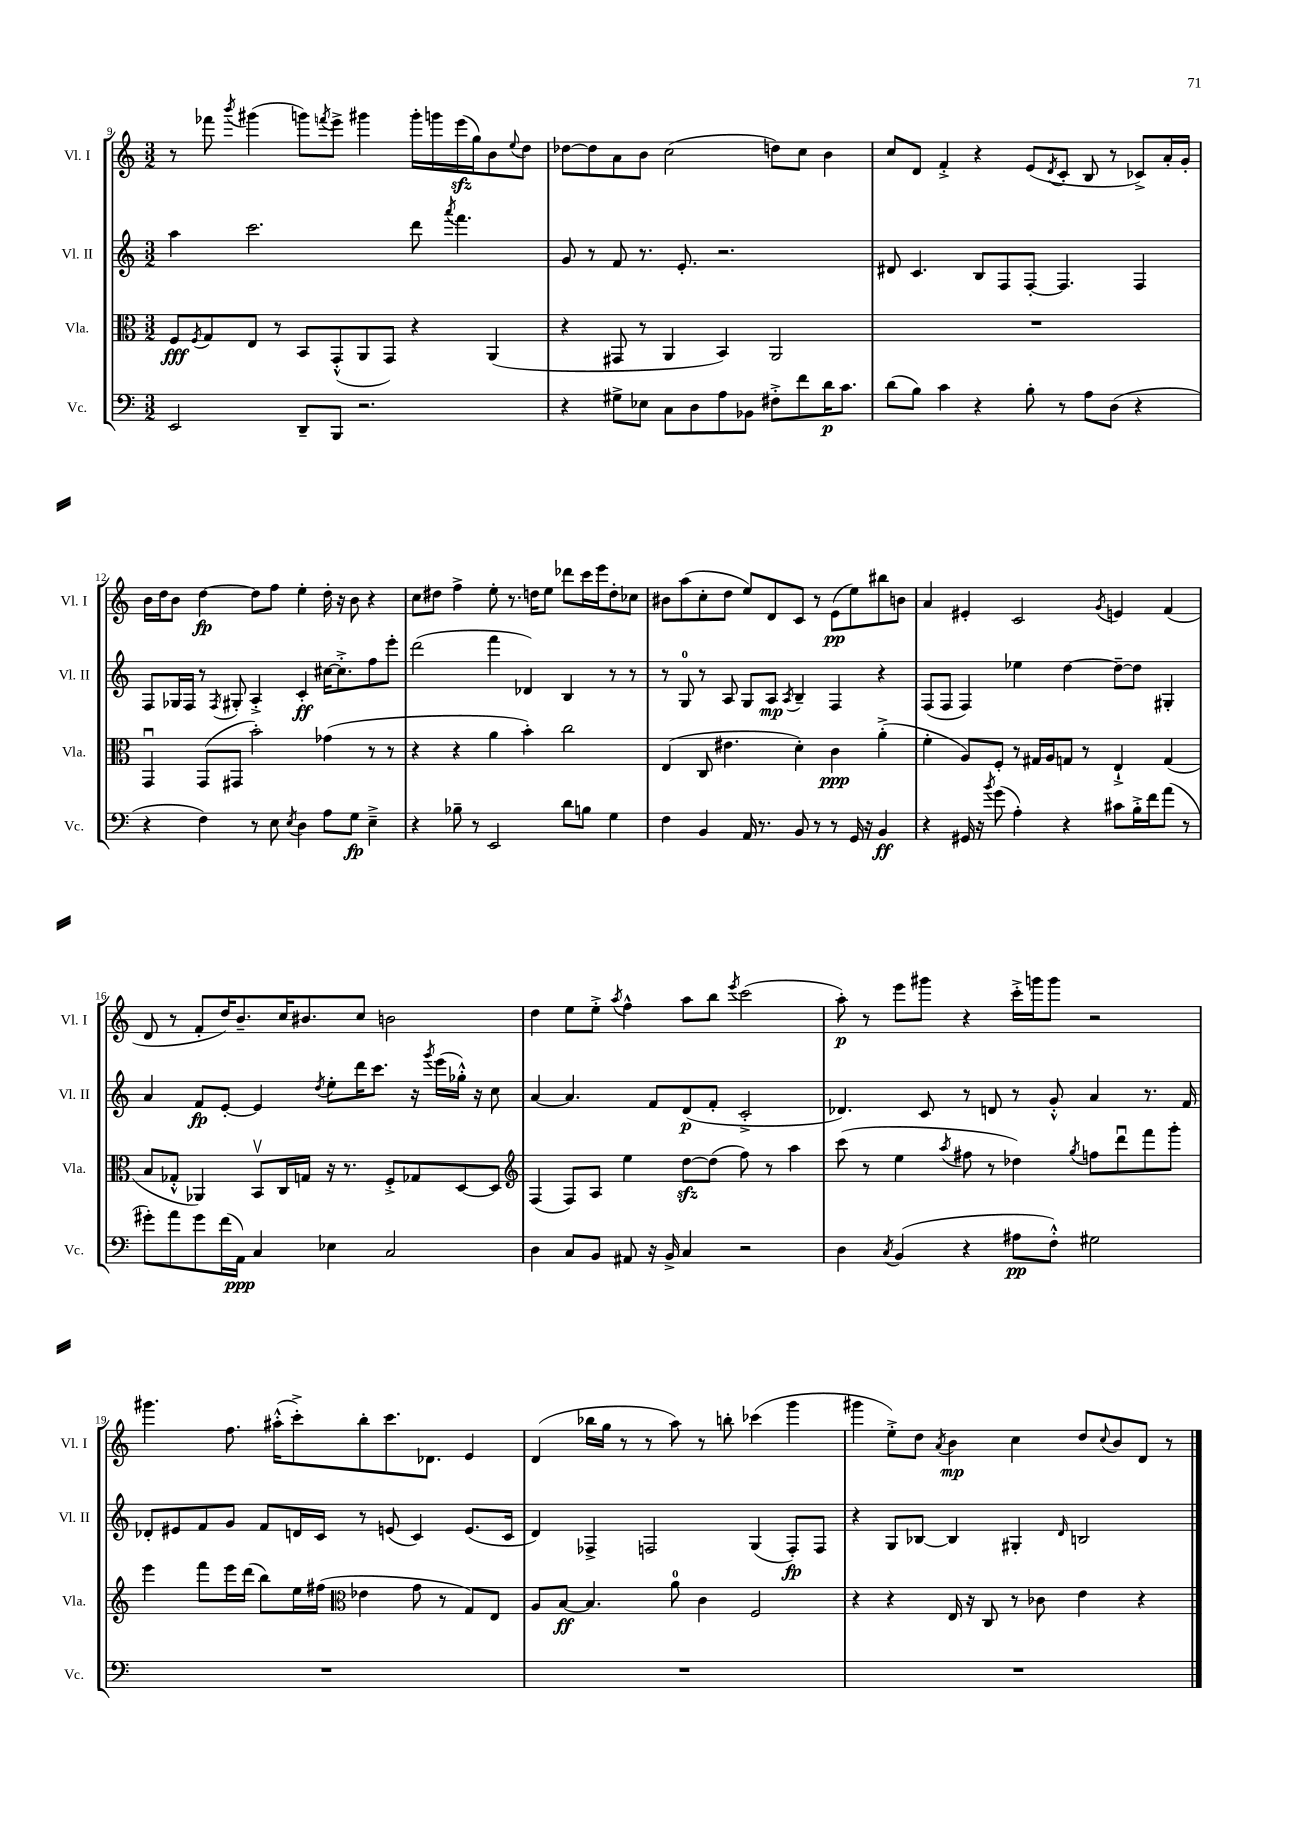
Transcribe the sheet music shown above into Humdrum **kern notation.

**kern	**kern	**kern	**kern
*staff4	*staff3	*staff2	*staff1
*clefF4	*clefC3	*clefG2	*clefG2
*k[]	*k[]	*k[]	*k[]
*M3/2	*M3/2	*M3/2	*M3/2
2EE/	8F/L	4aa\	8r
.	8qF/	.	.
.	8G/	.	8fff-\
.	.	.	8qbbb/
.	8E/J	2.ccc\	(4ggg#\
.	8r	.	.
8DD~/L	8BB/L	.	8ggg\L)
.	.	.	8qfff/
8BBB/J	(8GG'^^/	.	8eee^\J
2.r	8AA/	.	4ggg#\
.	8GG/J)	.	.
.	4r	8ddd\	16ggg#'\LL
.	.	.	16ggg\
.	.	8qaaa/	.
.	.	4.fff\	(16eee\
.	.	.	16gg\J)
.	(4AA/	.	8b\
.	.	.	8qqee/
.	.	.	8dd\J
=	=	=	=
4r	4r	8g/	[8dd-\L
.	.	8r	8dd-\]
8G#^\L	8GG#/	8f/	8a\
8E-\J	8r	8.r	8b\J
8C\L	4AA/	.	(2cc\
.	.	8.e'/	.
8D\	.	.	.
8A\	4BB/)	2.r	.
8BB-\J	.	.	.
8F#'^\L	2AA/	.	8dd\L)
8f\	.	.	8cc\J
16d\K	.	.	4b\
8.c\J	.	.	.
=	=	=	=
(8d\L	1.r	8d#/	8cc/L
8B\J)	.	4.c/	8d/J
4c\	.	.	4f'^/
4r	.	8B/L	4r
.	.	8F/	.
8B'\	.	[8F'/J	(8e/L
.	.	.	8qd/
8r	.	4.F/]	8c'/J
8A\L	.	.	8B/
(8D\J	.	.	8r
4r	.	4F/	8c-^/L)
.	.	.	16a'/L
.	.	.	16g'/JJ
=	=	=	=
4r	4GGu/	8F/L	16b\LL
.	.	.	16dd\J
.	.	16G-/L	8b\J
.	.	16F/JJ	.
4F\)	(8GG/L	8r	[4dd\
.	.	8qF/	.
.	8GG#/J	8G#'/	.
8r	2b'\)	4A'^/	8dd\]L
8E\	.	.	8ff\J
8qE/	.	.	.
4D\	.	4c'/	4ee'\
8A\L	(4g-\	[16cc#\LK	16dd'\
.	.	8.cc#'^\]	16r
8G\J	.	.	8b\
4E~^\	8r	8ff\	4r
.	8r	8eee'\J	.
=	=	=	=
4r	4r	(2ddd\	8cc\L
.	.	.	8dd#\J
8B-~\	4r	.	4ff^\
8r	.	.	.
2EE/	4a\	4fff\	8ee'\
.	.	.	8.r
.	4b'\)	4d-/)	.
.	.	.	16dd\LK
.	.	.	8ee\J
8d\L	2cc\	4B/	8ddd-\L
8B\J	.	.	16ccc\L
.	.	.	16eee\J
4G\	.	8r	8dd'\
.	.	8r	8cc-\J
=	=	=	=
4F\	(4E/	8r	8b#\L
.	.	8G/	(8aa\
4BB/	8C/	8r	8cc'\
.	4.e#\	8A/	8dd\J
16AA/	.	8G/L	8ee/L)
8.r	.	.	.
.	.	8A/J	8d/
.	.	8qA/	.
8BB/	4d'\)	4B~/	8c/J
8r	.	.	8r
8r	4c\	4F/	(8e\L
16GG/	.	.	8ee\)
16r	.	.	.
4BB/	(4a'^\	4r	8bb#\
.	.	.	8b\J
=	=	=	=
4r	4f'\	(8F/L	4a/
.	.	8F/J	.
16GG#/	8A/L)	4F/)	4e#'/
16r	.	.	.
8qb/	.	.	.
(8g\	8F'/J	.	.
4A'\)	8r	4ee-\	2c/
.	16G#/LL	.	.
.	16A/J	.	.
4r	8G/J	[4dd\	.
.	8r	.	.
.	.	.	8qg/
8c#\L	4E`^/	8dd~\_L	4e/
16B'^\L	.	8dd\]J	.
16f\J	.	.	.
(8a\J	(4G/	4G#'/	(4f/
8r	.	.	.
=	=	=	=
8g#'\L)	8B/L	4a/	8d/
8a\	8G-'^^/J	.	8r
8g#\	4AA-/)	8f/L	8f'/L
(16f\L	.	[8e'/J	16dd/K)
16AA\JJ)	.	.	8.b~/
4C/	8BBv/L	4e/]	.
.	16C/L	.	16cc/K
.	16G/JJ	.	8.b#/
.	.	8qdd/	.
4E-\	16r	8ee'\L	.
.	8.r	.	.
.	.	16ddd\K	8cc/J
.	.	8.ccc\J	.
2C/	8F'^/L	.	2b\
.	8G-/	16r	.
.	.	8qggg/	.
.	.	(16eee\LL	.
.	[8D/	16gg-'^^\JJ)	.
.	.	16r	.
.	8D/]J	8cc\	.
=	=	=	=
*	*clefG2	*	*
4D\	(4F/	[4a/	4dd\
8C/L	8F/L)	4.a/]	8ee\L
8BB/J	8A/J	.	8ee'^\J
.	.	.	8qaa/
8AA#/	4ee\	.	4ff^^\
16r	.	8f/L	.
16BB^/	.	.	.
4C/	[8dd\L	(8d/	8aa\L
.	(8dd\]J	8f'/J	8bb\J
.	.	.	8qeee/
2r	8ff\)	2c'^/	(2ccc\
.	8r	.	.
.	4aa\	.	.
=	=	=	=
4D\	(8ccc\	4.d-/)	8aa'\)
.	8r	.	8r
8qC/	.	.	.
(4BB/	4ee\	.	8eee\L
.	.	8c/	8ggg#\J
.	8qaa/	.	.
4r	8ff#\	8r	4r
.	8r	8d/	.
8A#\L	4dd-\)	8r	16ccc'^\LL
.	.	.	16ggg\J
8F'^^\J)	.	8g'^^/	8ggg\J
.	8qgg/	.	.
2G#\	8ff\L	4a/	2r
.	8dddu\	.	.
.	8fff\	8.r	.
.	8ggg'\J	.	.
.	.	16f/	.
=	=	=	=
1.r	4eee\	8d-'/L	4.ggg#\
.	.	8e#/	.
.	8fff\L	8f/	.
.	16eee\L	8g/J	8.ff\
.	(16ddd\JJ	.	.
.	8bb\L)	8f/L	.
.	.	.	(16aa#'^^\LK
.	16ee\L	16d/L	8ccc'^\)
.	(16ff#\JJ	16c/JJ	.
*	*clefC3	*	*
.	4e-\	8r	8bb'\
.	.	(8e/	8.ccc\
.	8g\	4c/)	.
.	.	.	8.d-\J
.	8r	.	.
.	8G/L)	(8.e/L	4e/
.	8E/J	.	.
.	.	16c/Jk	.
=	=	=	=
1.r	8A/L	4d/)	(4d/
.	[8B/J	.	.
.	4.B/]	4F-^/	16bb-\LL
.	.	.	16gg\JJ
.	.	.	8r
.	.	2F/	8r
.	8a\	.	8aa\)
.	4c\	.	8r
.	.	.	8bb'\
.	2F/	(4G/	(4ccc-\
.	.	8F'/L)	4ggg\
.	.	8F/J	.
=	=	=	=
1.r	4r	4r	4ggg#\
.	4r	8G/L	8ee'^\L)
.	.	[8B-/J	8dd\J
.	.	.	8qa/
.	16E/	4B-/]	4b\
.	16r	.	.
.	8C/	.	.
.	8r	4G#'/	4cc\
.	8c-\	.	.
.	.	16qqd/	.
.	4e\	2B/	8dd/L
.	.	.	8qqcc/
.	.	.	8b/
.	4r	.	8d/J
.	.	.	8r
==	==	==	==
*-	*-	*-	*-
